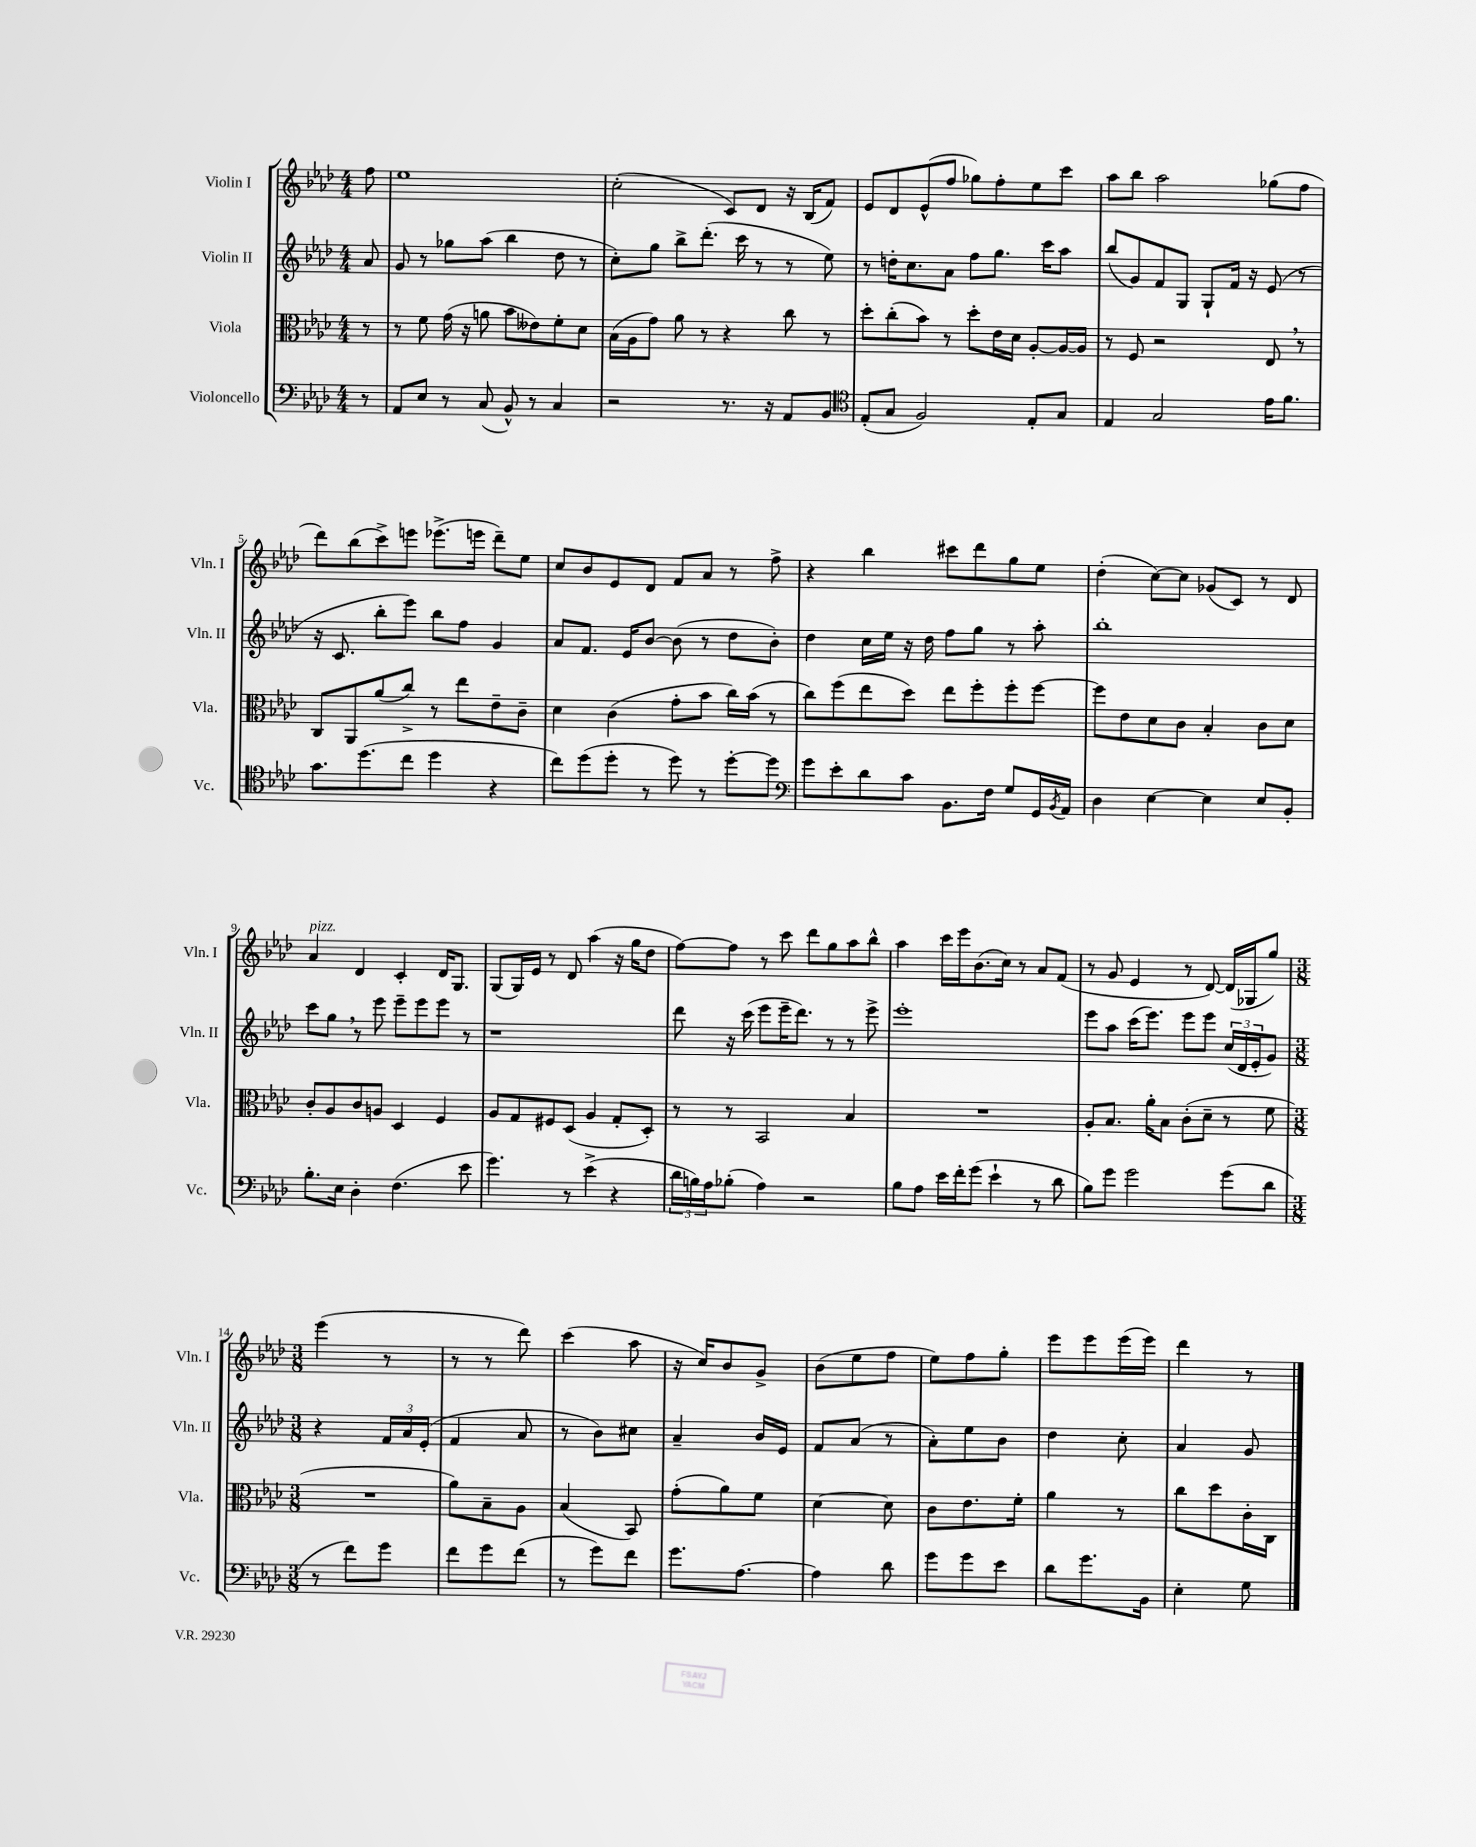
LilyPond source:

<<
\new StaffGroup <<
\new Staff = "s0" \with { instrumentName = "Violin I" shortInstrumentName = "Vln. I" } {
    \clef treble \key aes \major \numericTimeSignature \time 4/4 \partial 8
    f''8 |
    ees''1 |
    c''2-.( c'8) des'8 r16 bes16( f'8) |
    ees'8 des'8 ees'8-^( f''8 ges''8) f''8-. ees''8 c'''8 |
    aes''8 bes''8 aes''2 ges''8( f''8 |
    des'''8) bes''8( c'''8->) e'''8 ees'''8.->( e'''16 des'''8--) ees''8 |
    c''8 bes'8 ees'8 des'8 f'8 aes'8 r8 f''8-> |
    r4 bes''4 cis'''8 des'''8 g''8 ees''8 |
    des''4-.( c''8~) c''8 ges'8( c'8) r8 des'8 |
    aes'4^\markup { \italic "pizz." } des'4 c'4-. des'16 g8. |
    g8( g16) ees'16 r8 des'8 aes''4( r16 g''16 des''8 |
    f''8~) f''8 r8 c'''8 des'''8 g''8 aes''8 bes''8-^ |
    aes''4 c'''16 ees'''16 bes'8.( c''16) r8 aes'8 f'8( |
    r8 g'8 ees'4 r8 des'8~) des'16( ges16 g''8) |
    \numericTimeSignature \time 3/8 ees'''4( r8 |
    r8 r8 des'''8) |
    c'''4( aes''8 |
    r16 c''16) bes'8 g'8-> |
    bes'8( ees''8 f''8 |
    ees''8) f''8 g''8-. |
    ees'''8 ees'''8 ees'''16( ees'''16) |
    des'''4 r8 \bar "|." |
}
\new Staff = "s1" \with { instrumentName = "Violin II" shortInstrumentName = "Vln. II" } {
    \clef treble \key aes \major \numericTimeSignature \time 4/4 \partial 8
    aes'8 |
    g'8 r8 ges''8 aes''8( bes''4 des''8 r8 |
    c''8-.) g''8 bes''8-> des'''8.-.( c'''16 r8 r8 ees''8) |
    r8 d''16-. c''8. aes'8 f''8 g''8. c'''16 aes''8 |
    bes''8( g'8) f'8 g8 g8-! f'16 r16 ees'8( r8 |
    r16 c'8. bes''8-. ees'''8) bes''8 f''8 g'4 |
    aes'8 f'8. ees'16 bes'8~ bes'8( r8 des''8 bes'8-.) |
    des''4 c''16 ees''16 r16 des''16 f''8 g''8 r8 aes''8-. |
    bes''1-. |
    c'''8 g''8 \breathe r8 ees'''8 ees'''8-- ees'''8 ees'''8 r8 |
    r1 |
    des'''8 r16 c'''16( ees'''8 ees'''16-- des'''8.) r8 r8 ees'''8-> |
    ees'''1-. |
    ees'''8 aes''8 c'''16( ees'''8.) ees'''8 ees'''8 \tuplet 3/2 { c''16( des'16 ees'16-. } g'8) |
    \numericTimeSignature \time 3/8 r4 \tuplet 3/2 { f'16 aes'16 ees'16-.( } |
    f'4 aes'8 |
    r8 bes'8) cis''8 |
    aes'4-- bes'16 ees'16 |
    f'8 aes'8( r8 |
    aes'8-.) ees''8 bes'8 |
    des''4 c''8-. |
    aes'4 g'8 \bar "|." |
}
\new Staff = "s2" \with { instrumentName = "Viola" shortInstrumentName = "Vla." } {
    \clef alto \key aes \major \numericTimeSignature \time 4/4 \partial 8
    r8 |
    r8 f'8 g'16( r16 a'8 bes'8 eeses'8) f'8-. des'8 |
    bes16( aes16 g'8) aes'8 r8 r4 c''8 r8 |
    des''8-. c''8-.( bes'8) r8 des''8-. ees'16 des'16 aes8~-. aes16~ aes16 |
    r8 f8 r2 ees8 \breathe r8 |
    c8 aes,8 aes'8( c''8->) r8 ees''8 ees'8-- c'8-- |
    des'4 c'4( g'8-. bes'8 c''16) bes'16( r8 |
    c''8) f''8( ees''8 des''8) ees''8 f''8-. f''8-. f''8~ |
    f''8 ees'8 des'8 c'8 bes4-. c'8 des'8 |
    c'8-. aes8 c'8 a8 des4 f4 |
    aes8 g8 fis8 des8( aes4 g8-. des8-.) |
    r8 r8 bes,2 bes4 |
    R1 |
    aes8-. bes8. aes'16-. bes8 c'8-.( des'8-- r8 f'8 |
    \numericTimeSignature \time 3/8 R4. |
    aes'8) bes8-- aes8 |
    bes4( bes,8) |
    g'8-.( aes'8) f'8 |
    des'4~ des'8 |
    c'8 ees'8. f'16-. |
    aes'4 r8 |
    c''8 des''8 c'16-. c16 \bar "|." |
}
\new Staff = "s3" \with { instrumentName = "Violoncello" shortInstrumentName = "Vc." } {
    \clef bass \key aes \major \numericTimeSignature \time 4/4 \partial 8
    r8 |
    aes,8 ees8 r8 c8( bes,8-^) r8 c4 |
    r2 r8. r16 aes,8 bes,8 |
    \clef tenor ees8-.( g8 f2) ees8-. g8 |
    ees4 g2 ees'16 f'8. |
    g'8. des''8.( c''8 des''4 r4 |
    c''8) des''8( des''8-. r8 des''8) r8 des''8~-. des''8 |
    \clef bass g'8 ees'8-. des'8 c'8 bes,8. f16 g8 g,16 \acciaccatura { bes,8 } aes,16 |
    des4 ees4~ ees4 ees8 bes,8-. |
    bes8.-. ees16 des4-. f4.( ees'8 |
    g'4.) r8 ees'4->( r4 |
    \tuplet 3/2 { des'16 b16) aes16 } bes8-.( aes4) r2 |
    bes8 aes8 ees'16 f'16-. g'8( ees'4-! r8 des'8 |
    bes8) g'8 g'2 g'8( des'8 |
    \numericTimeSignature \time 3/8 r8 f'8) g'8 |
    f'8 g'8 f'8( |
    r8 g'8) f'8 |
    g'8. aes8.~ |
    aes4 des'8 |
    g'8 g'8 ees'8 |
    des'8 g'8. bes,16 |
    ees4-. g8 \bar "|." |
}
>>
>>
